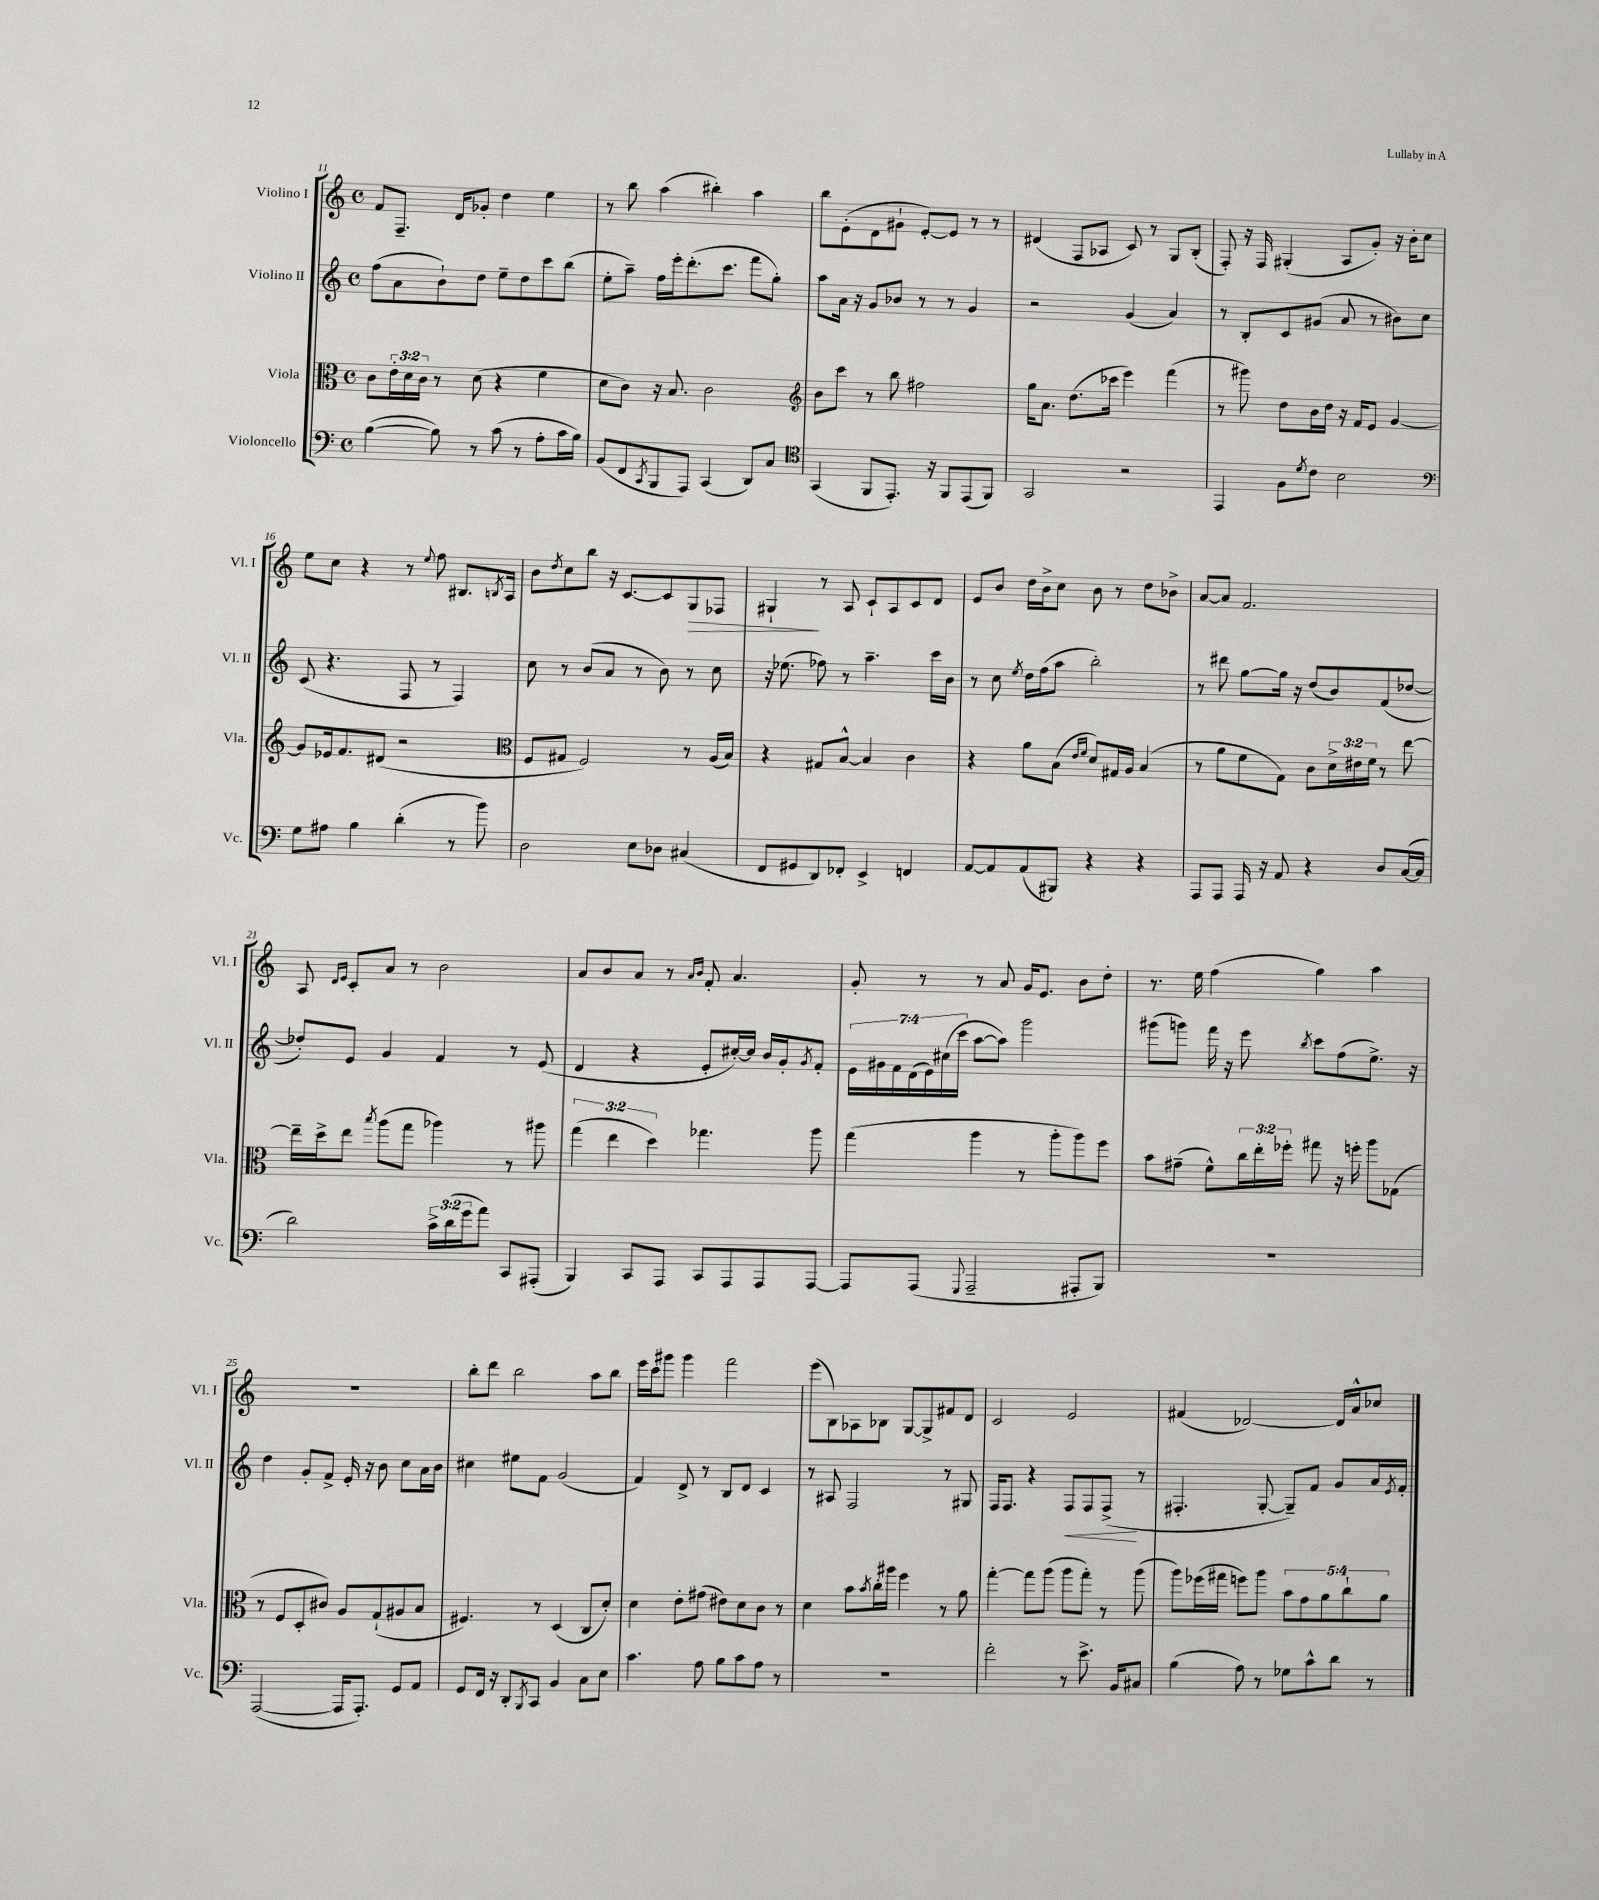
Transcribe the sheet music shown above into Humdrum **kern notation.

**kern	**kern	**kern	**dynam	**kern	**dynam
*part4	*part3	*part2	*part2	*part1	*part1
*staff4	*staff3	*staff2	*staff2	*staff1	*staff1
*I"Violoncello	*I"Viola	*I"Violino II	*	*I"Violino I	*
*I'Vc.	*I'Vla.	*I'Vl. II	*	*I'Vl. I	*
*clefF4	*clefC3	*clefG2	*	*clefG2	*
*k[]	*k[]	*k[]	*	*k[]	*
*M4/4	*M4/4	*M4/4	*	*M4/4	*
*met(c)	*met(c)	*met(c)	*	*met(c)	*
=11	=11	=11	=11	=11	=11
([4B\	8c\L	(8ff\L	.	8f/L	.
.	24e'\L	8a\	.	8.F~/J	.
.	24d\	.	.	.	.
.	24c\JJ	.	.	.	.
8B\])	8r	8b`\)	.	.	.
.	.	.	.	16d/KL	.
8r	(8d\	8dd\J	.	8g-X'/J	.
(8c\	4r	8ee~\L	.	4dd\	.
8r	.	8dd\	.	.	.
8A'\L	4f\	8ccc\	.	4ee\	.
16c\L	.	(8bb\J	.	.	.
16B\JJ)	.	.	.	.	.
=12	=12	=12	=12	=12	=12
(8BB/L	8d\L	8ee'\L	.	8r	.
8FF/	8c\J)	8aa~\J)	.	8bb\	.
8qCC/	.	.	.	.	.
8BBB/	16r	16ff\LL	.	(4aa\	.
.	8.B/	16eee'\J	.	.	.
8AAA/J)	.	(8.ddd'\	.	.	.
(4CC/	2c\	.	.	4bb#X'\)	.
.	.	8.ccc\J	.	.	.
8DD/L)	.	8fff\L	.	4aa\	.
8C/J	.	8gg'\J)	.	.	.
=13	=13	=13	=13	=13	=13
*clefC4	*clefG2	*	*	*	*
(4GG/	8b\L	8aa\L	.	8bb\L	.
.	8ccc\J	16a\Jk	.	(8e'\	.
.	.	16r	.	.	.
8FF/L	8r	8g/L	.	8d\	.
8.EE'/J)	8bb\	8b-X/J	.	8g#X`\J	.
.	2ff#X\	8r	.	[8e'/L)	.
16r	.	.	.	.	.
8FF/L	.	8r	.	8e/J]	.
(8EE/	.	4g/	.	8r	.
8FF/J)	.	.	.	8r	.
=14	=14	=14	=14	=14	=14
2GG/	16gg\KL	2r	.	(4d#X/	.
.	8.a\J	.	.	.	.
.	(8.dd\L	.	.	8F/L	.
.	.	.	.	8A-X/J	.
.	16ccc-X\Jk	.	.	.	.
2r	4eee\)	(4g/	.	8c/)	.
.	.	.	.	8r	.
.	(4fff\	4a/)	.	8G/L	.
.	.	.	.	(8B'/J	.
=15	=15	=15	=15	=15	=15
4EE/	8r	8r	.	8F'/)	.
.	8ggg#X\)	8B'/L	.	16r	.
.	.	.	.	16F/	.
8F\L	8dd\L	8c/	.	(4G#X'/	.
8qd/	.	.	.	.	.
8c\J	16b\L	(8g#X/J	.	.	.
.	16dd\JJ	.	.	.	.
2B\	16r	8a/	.	8A/L	.
.	16f/KL	.	.	.	.
.	8e/J	8r	.	8g'/J)	.
.	[4g/	8b#X\L)	.	16r	.
.	.	.	.	16b'\KL	.
.	.	8cc\J	.	8cc\J	.
!!LO:LB:g=z
=16	=16	=16	=16	=16	=16
*clefF4	*	*	*	*	*
8G\L	8g/L]	(8c/	.	8ee\L	.
8A#X\J	16e-X/k	4.r	.	8cc\J	.
.	8.f/	.	.	.	.
4B\	.	.	.	4r	.
.	(8d#X/J	.	.	.	.
(4d'\	2r	8F/	.	8r	.
.	.	.	.	8qqee/	.
.	.	8r	.	8ff\	.
8r	.	4F/)	.	8.B#X/L	.
8b\)	.	.	.	.	.
.	.	.	.	8qBn/	.
.	.	.	.	16A/Jk	.
=17	=17	=17	=17	=17	=17
*	*clefC3	*	*	*	*
2D\	8F/L	8cc\	.	8b\L	.
.	.	.	.	8qdd/	.
.	8G#X/J	8r	.	8cc\	.
.	2F/)	(8b/L	.	8bb\J	.
.	.	8a/J	.	16r	.
.	.	.	.	[8.c/L	.
8E\L	.	8r	.	.	.
8D-X\J	.	8b\)	.	8c/]	.
!	!	!	!	!	!LO:HP:b
(4C#X/	8r	8r	.	8G/	>
.	(16A/LL	8cc\	.	8F-X/J	.
.	16B/JJ)	.	.	.	.
=18	=18	=18	=18	=18	=18
8FF/L	4r	16r	.	4G#X`/	.
.	.	(8.ee-X\	.	.	.
8GG#X/	.	.	.	.	.
8DD/)	8G#X/L	8ff-X\)	.	8r	]
8FF-X'/J	[8B^^/J	8r	.	8A/	.
4EE^/	4B/]	4.aa~\	.	8c`/L	.
.	.	.	.	8A/	.
4FFn/	4c\	.	.	8c/	.
.	.	16ccc\LL	.	8d/J	.
.	.	16b\JJ	.	.	.
=19	=19	=19	=19	=19	=19
[8AA/L	4r	8r	.	8e/L	.
8AA/]	.	8cc\	.	8b/J	.
.	.	8qee/	.	.	.
(8AA/	8a\L	16dd\LL	.	16dd\LL	.
.	.	(16ff\J	.	16b^\J	.
8BBB#X/J)	(8B\J	8aa\J	.	8cc\J	.
.	16qqe/LL	.	.	.	.
.	16qqf/JJ	.	.	.	.
4r	8d/L)	2bb'\)	.	8b\	.
.	16G#X/L	.	.	8r	.
.	16A/JJ	.	.	.	.
4r	(4B/	.	.	8dd\L	.
.	.	.	.	8b-X^\J	.
=20	=20	=20	=20	=20	=20
8AAA/L	8r	8r	.	[8a/L	.
8AAA/J	8a\L	8ddd#X\	.	8a/J]	.
16AAA/	8f\	[8gg\L	.	2.f/	.
16r	.	.	.	.	.
8AA/	8G\J)	16gg\Jk]	.	.	.
.	.	16r	.	.	.
4r	8c\L	(8dd/L	.	.	.
.	24d^\L	8b/)	.	.	.
.	24e#X\	.	.	.	.
.	24f\JJ	.	.	.	.
8D/L	8r	(8f/	.	.	.
([16C/L	[8ee\	[8dd-X/J	.	.	.
16C/JJ]	.	.	.	.	.
!!LO:LB:g=z
=21	=21	=21	=21	=21	=21
2d\)	16ee~\LL]	8dd-X'/L])	.	8A/	.
.	16dd^\J	.	.	.	.
.	.	.	.	16qqd/LL	.
.	.	.	.	16qqe/JJ	.
.	8ee\J	8e/J	.	8c'/L	.
.	8qbb/	.	.	.	.
.	(8aa\L	4g/	.	8a/J	.
.	8gg\J	.	.	8r	.
24c^\LL	4aa-X\)	4f/	.	2b\	.
(24d\	.	.	.	.	.
24g\J	.	.	.	.	.
8a\J)	.	.	.	.	.
8CC/L	8r	8r	.	.	.
(8AAA#X'/J	8aa#X\	(8e/	.	.	.
=22	=22	=22	=22	=22	=22
4BBB/)	(6gg\	4d/	.	8a/L	.
.	.	.	.	8b/	.
.	6ee\	.	.	.	.
8CC/L	.	4r	.	8a/J	.
.	6dd\)	.	.	.	.
8AAA/J	.	.	.	8r	.
.	.	.	.	16qqa/LL	.
.	.	.	.	16qqb/JJ	.
8CC/L	4.gg-X\	8e'/L	.	8f'/	.
8AAA/	.	[16cc#X'/L)	.	4.a/	.
.	.	16cc#/JJ]	.	.	.
8AAA/	.	16b/LL	.	.	.
.	.	16g'/J	.	.	.
.	.	8qg/	.	.	.
[8AAA/J	8aa\	8f'/J	.	.	.
=23	=23	=23	=23	=23	=23
8AAA/L]	(4gg\	28e\LL	.	8g'/	.
.	.	28g#X\	.	.	.
.	.	28f\	.	.	.
.	.	(28d\	.	.	.
(8AAA/J	.	.	.	8r	.
.	.	28e\)	.	.	.
.	.	(28cc#X\	.	.	.
.	.	28ccc\JJ	.	.	.
8qqGGG/	.	.	.	.	.
2AAA~/	4aa\	[8aa\L	.	8r	.
.	.	8aa\J])	.	8a/	.
.	8r	2ggg\	.	16g/KL	.
.	.	.	.	8.e/J	.
.	8aa'\L	.	.	.	.
8AAA#X'/L	8aa\)	.	.	8b\L	.
8BBB/J)	8ff\J	.	.	8dd'\J	.
=24	=24	=24	=24	=24	=24
1r	8b\L	(8ggg#X\L	.	8.r	.
.	(8g#X~\J	8gggn\J)	.	.	.
.	.	.	.	16ee\	.
.	8f^^\L)	16fff\	.	(4ff\	.
.	.	16r	.	.	.
.	24cc\L	8eee\	.	.	.
.	24ee'\	.	.	.	.
.	24ff-X'\JJ	.	.	.	.
.	.	8qbb/	.	.	.
.	8gg#X\	8ccc\L	.	4gg\)	.
.	16r	(8ff\	.	.	.
.	16ffn'\	.	.	.	.
.	8aa\L	8.ee^\J)	.	4aa\	.
.	(8G-X\J	.	.	.	.
.	.	16r	.	.	.
!!LO:LB:g=z
=25	=25	=25	=25	=25	=25
([2AAA/	8r	4dd\	.	1r	.
.	8F/L	.	.	.	.
.	8D'/	8g'/L	.	.	.
.	8c#X/J)	8f^/J	.	.	.
16AAA/KL]	8A/L	16e'/	.	.	.
8.AAA'/J)	.	16r	.	.	.
.	(8G`/	8b\	.	.	.
8GG/L	8A#X/	8cc\L	.	.	.
8AA/J	8B/J	16a\L	.	.	.
.	.	16b\JJ	.	.	.
=26	=26	=26	=26	=26	=26
8GG/L	4.F#X/)	4cc#X\	.	8bb'\L	.
16FF/Jk	.	.	.	8ddd\J	.
16r	.	.	.	.	.
8DD'/L	.	8ee#X\L	.	2bb\	.
8qBBB/	.	.	.	.	.
8CC/J	8r	8f\J	.	.	.
4BB/	(4D/	(2g/	.	.	.
8C\L	8C/L	.	.	8aa\L	.
8E\J	8d'/J)	.	.	8bb\J	.
=27	=27	=27	=27	=27	=27
4.c\	4d\	4f/)	.	16eee\LL	.
.	.	.	.	16ccc\J	.
.	.	.	.	8ggg#X\J	.
.	8e'\L	8d^/	.	4ggg#\	.
8A\	(8g#X\J	8r	.	.	.
8B\L	8e#X\L)	8B/L	.	2fff\	.
8c\	8d\	8d/J	.	.	.
8A\J	8c\J	4c/	.	.	.
8r	8r	.	.	.	.
=28	=28	=28	=28	=28	=28
1r	4d\	8r	.	(8eee\L	.
.	.	8A#X/	.	8B\)	.
.	8b\L	2F/	.	8A-X\	.
.	8qb/	.	.	.	.
.	16cc'\L	.	.	8B-X\J	.
.	16aa#X\JJ	.	.	.	.
.	4ff\	.	.	[8G/L	.
.	.	.	.	8G^/]	.
.	8r	8r	.	8f#X/	.
.	8a\	8G#X/	.	8d/J	.
=29	=29	=29	=29	=29	=29
2f'\	[4gg'\	16F/KL	.	2c/	.
.	.	8.F/J	.	.	.
.	8gg\L]	4r	.	.	.
.	(8aa\J	.	.	.	.
!	!	!	!LO:HP:b	!	!
8r	8aa\L	8F/L	<	2e/	.
8.e^\	8gg'\J)	8F/	.	.	.
.	8r	(8F^/J	.	.	.
16BB/KL	.	.	.	.	.
8C#X/J	(8aa\	8r	[	.	.
=30	=30	=30	=30	=30	=30
(4B\	8aa\L)	4.F#X'/	.	(4f#X/	.
.	(16ff-X\L	.	.	.	.
.	16gg#X\JJ	.	.	.	.
8A\)	8ffn\L)	.	.	[2d-X/)	.
8r	8aa\J	[8G'/	.	.	.
8G-X\L	10b\L	8G~/L])	.	.	.
.	10g\	.	.	.	.
8c^^\	.	8f/J	.	.	.
.	10a\	.	.	.	.
8d\J	.	8g/L	.	16d-/LL]	.
.	10cc`\	.	.	.	.
.	.	.	.	16a^^/J	.
8r	.	16a/L	.	8cc-X/J	.
.	10a\J	.	.	.	.
.	.	8qe/	.	.	.
.	.	16f'/JJ	.	.	.
==	==	==	==	==	==
*-	*-	*-	*-	*-	*-
